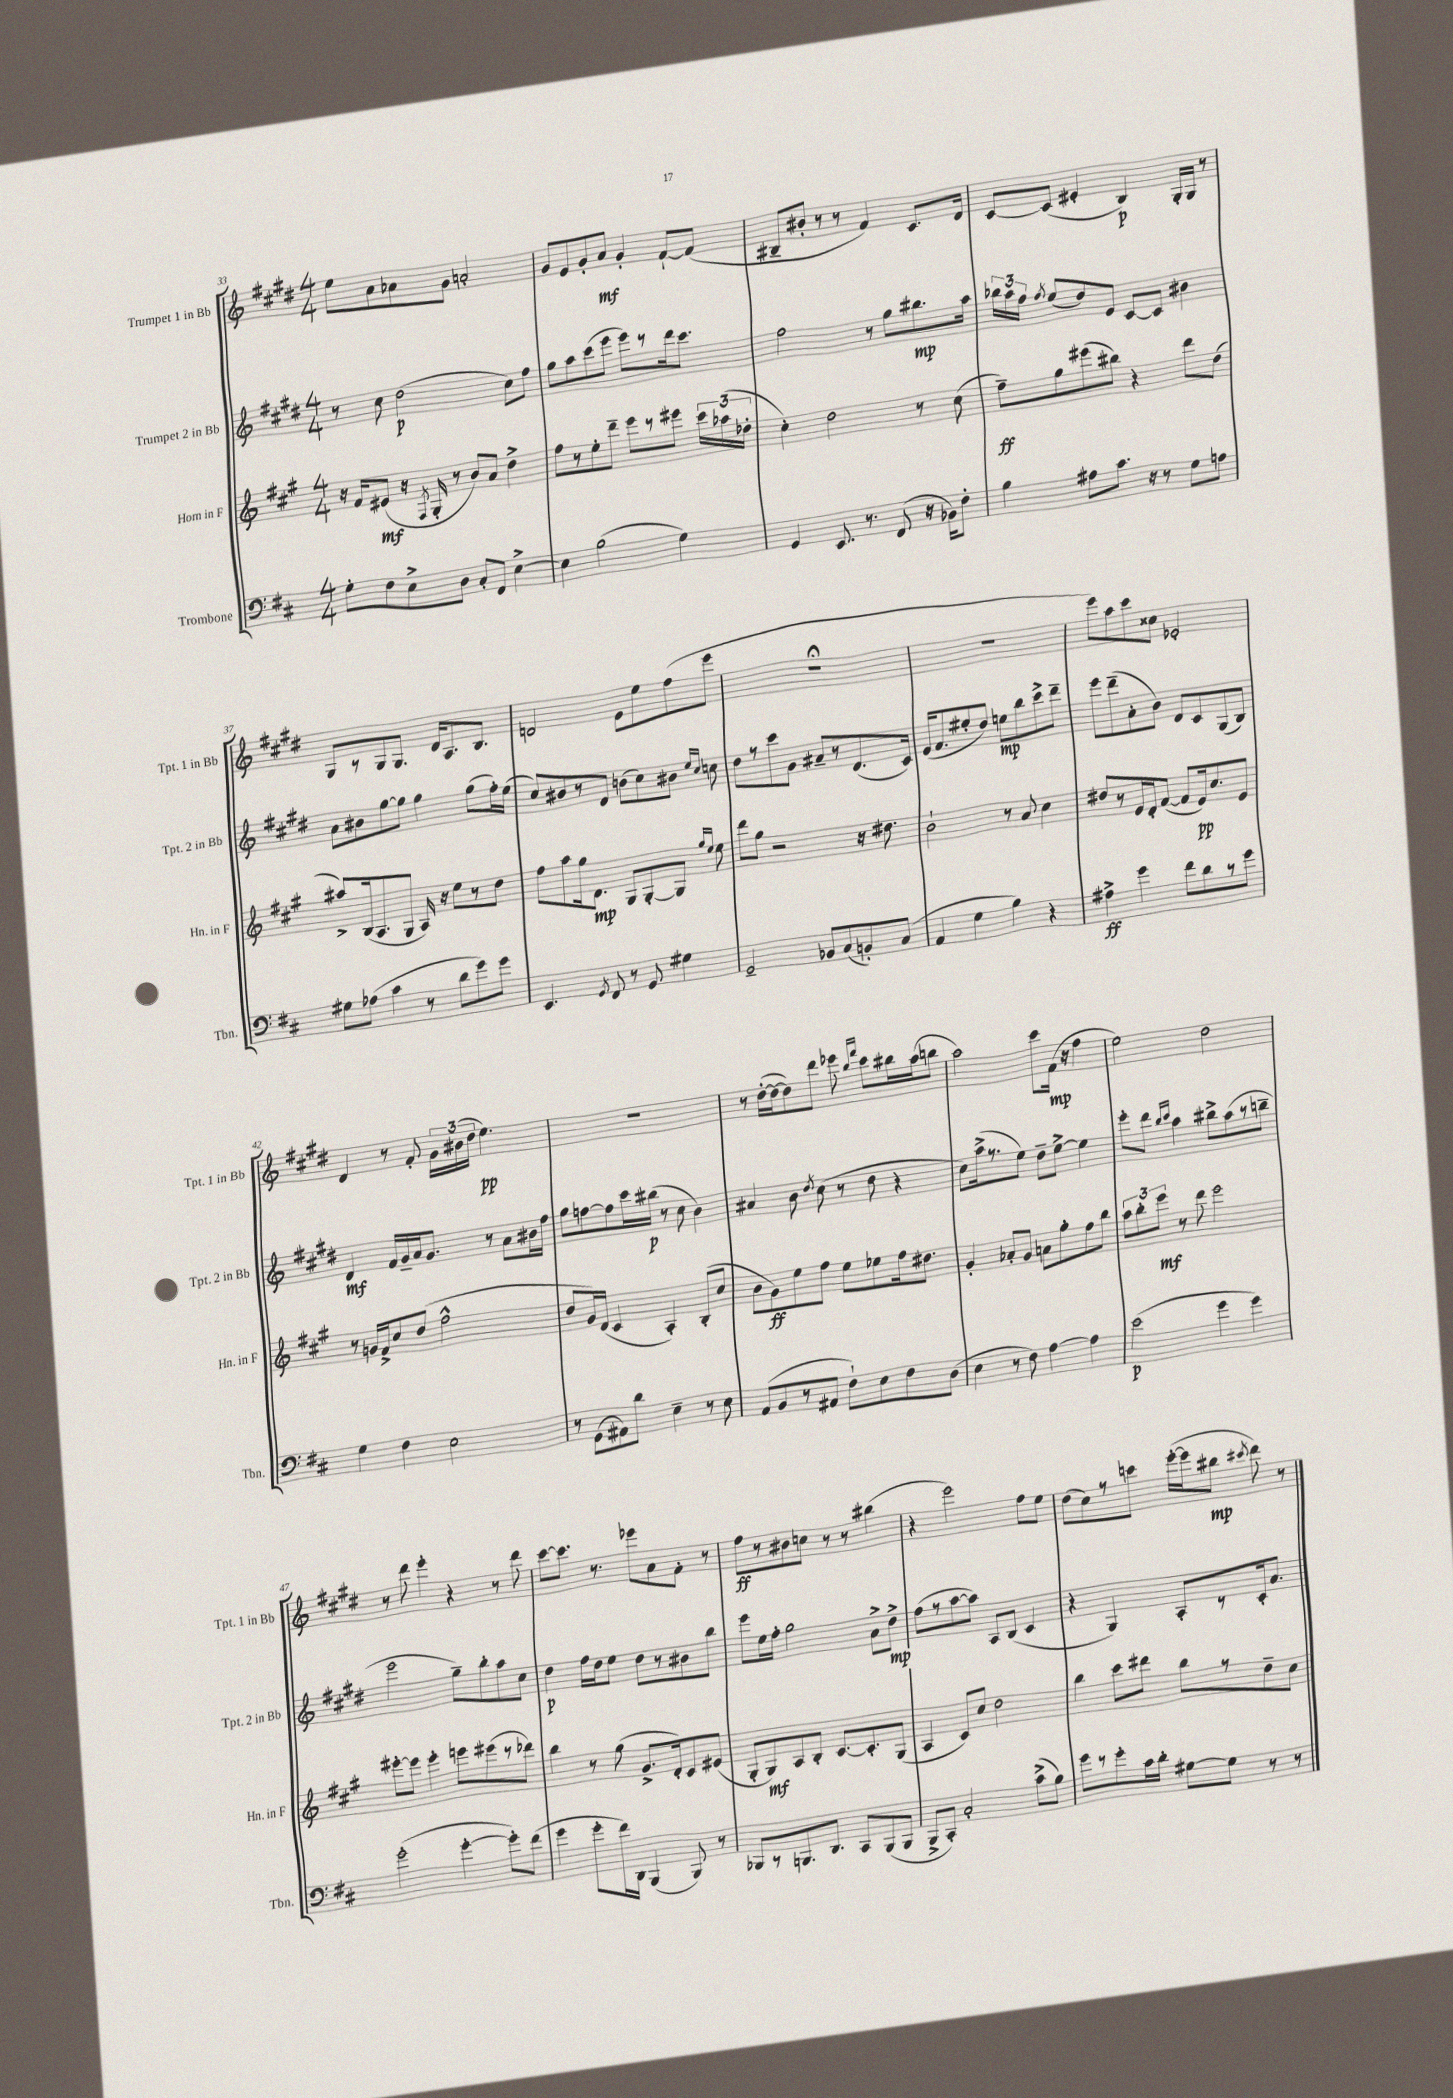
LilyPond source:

<<
\new StaffGroup <<
\new Staff = "s0" \with { instrumentName = "Trumpet 1 in Bb" shortInstrumentName = "Tpt. 1 in Bb" } {
    \clef treble \key e \major \numericTimeSignature \time 4/4
    \autoBeamOff e''8[ a'8 aes'8 gis'8] a'2-. |
    gis'8[ e'8 gis'8-. a'8]\mf gis'4-. fis'8[~-! fis'8]( |
    bis8[-- bis'8]-. r8 r8 fis'4) cis'8.[ dis'16] |
    cis'8[~ cis'8]( eis'4-. b4\p) gis16[-. gis16] r8 |
    gis8[ r8 gis8 gis8.] dis'16[ a8. b8.] |
    d'2 e'8[ e''8 fis''8( e'''8] |
    r1\fermata |
    R1 |
    e'''8[) a''8 cis'''8 cisis''8] ees'2-. |
    dis'4 r8 fis'8-. \tuplet 3/2 { gis'16[ bis'16( dis''16] } e''4.\pp) |
    R1 |
    r8 dis''16[~-.( dis''16~ dis''8) dis'''8] ees'''8 \grace { b''16[ fis'''16] } cis'''8[ bis''16 a''16( b''8] |
    a''2) cis'''8[ fis'16]\mp( r16 fis''4 |
    e''2) dis''2 |
    r8 dis'''8 e'''4-. r4 r8 dis'''8 |
    cis'''8[~ cis'''8.] r8. ees'''8[ a'8 fis'8]-. r8 |
    fis''8[\ff r8 bis'8 c''8] r8 r8 bis''4( |
    r4 e'''2) fis''8[ e''8] |
    dis''8[( cis''8) r8 c'''8] e'''16[~-.( e'''16 bis''8]\mp \acciaccatura { cis'''8 } dis'''8) r8 \bar "|." |
}
\new Staff = "s1" \with { instrumentName = "Trumpet 2 in Bb" shortInstrumentName = "Tpt. 2 in Bb" } {
    \clef treble \key e \major \numericTimeSignature \time 4/4
    \autoBeamOff r8 cis''8 dis''2\p( cis''8[) fis''8] |
    gis''8[ a''8 cis'''8( e'''8] e'''8[) r8 dis'''16 cis'''8.] |
    fis''2 r8 gis''8[ bis''8.\mp a''16] |
    \tuplet 3/2 { bes''16[ a''16 fis''16] } \acciaccatura { fis''8 } e''8[( dis''8) e'8] cis'8[~ cis'8] bis'4 |
    a'8[ bis'8 gis''8~ gis''8] gis''4 gis''8[( fis''16-.) e''16]( |
    cis''8[) bis'8 r8 dis'8] b'8[( cis''8) bis'8] \grace { e''16[ cis''16] } c''8 |
    dis''8[ r8 cis'''8 gis'8] ais'8[-- r8 dis'8.( cis'16]) |
    e'16[( fis'8. eis''8-. dis''8]) e''8[\mp b''8 cis'''8-> dis'''8]-- |
    e'''8[ dis'''8--( a'8-. b'8]) dis'8[ cis'8 gis8( b8]) |
    dis'4\mf fis'16[ gis'16-- a'16 gis'8.] r8 a'8[ bis'16 fis''16] |
    gis''8[ f''8~ f''8 cis'''16 bis''16]\p( r8 cis''8 b'4) |
    ais'4 b'8 \acciaccatura { dis''8 } cis''8( r8 dis''8 r4 |
    cis''8[) a''16->( r8. e''8]) dis''8[-- e''8]~-> e''4 |
    e'''8[-. dis'''8] \grace { b''16[ cis'''16] } a''4 bis''8[-> a''8( r8 b''8]-- |
    e'''2 gis''8[--) b''8-. a''8 cis''8] |
    dis''4\p fis''16[ dis''16 e''8] dis''8[ r8 bis'8 b''8] |
    e'''8[ e''16 fis''16]-. gis''2 a'8[-> dis''8]->\mp |
    fis''8[( r8 a''8~ a''8]) a8[ b8]( cis'4 |
    r4 gis4) a8[-. r8 cis'16-. a'8.] \bar "|." |
}
\new Staff = "s2" \with { instrumentName = "Horn in F" shortInstrumentName = "Hn. in F" } {
    \clef treble \key a \major \numericTimeSignature \time 4/4
    \autoBeamOff r16 fis'16[ eis'8]\mf( r16 \acciaccatura { fis8 } gis16-. r8 b'8[) a'8] d''4-> |
    fis''8[ r8 e''8-. d'''8]-- e'''8[ r8 eis'''8] \tuplet 3/2 { cis'''16[ aes''16( des''16]-. } |
    cis''4-.) d''2 r8 cis''8( |
    fis''8[--\ff) gis''8 eis'''8( bis''8]) r4 d'''8[ d''8]( |
    ais''8[->) b16( a8. gis8] a16) r16 e''8[ r8 d''8] |
    fis''8[ a''8 gis''16 d'8.]\mp gis8[ gis8~-. gis8] \grace { gis''16[ e''16] } e''8 |
    d'''8[ gis''8] r2 r16 dis''8. |
    b'2-! r8 a'8 cis''4 |
    dis''8[ r8 e'16 d'16-. fis'8]~( fis'8[ e'16\pp) cis''8. e'8] |
    r8 g'16[ fis'16-> cis''8 d''8]( fis''2-^ |
    d''8[ gis'16) d'16]( cis'4 a4-.) b8[-.( cis''8] |
    b'8[ gis'8\ff) e''8 fis''8] e''8[ ees''8 fis''16 dis''8.] |
    gis'4-. aes'8[-. gis'8] a'8[ gis''8-. fis''8 b''8] |
    \tuplet 3/2 { a''8[ b''8-. e'''8]\mf } r8 d'''8 e'''2 |
    eis'''8[~-. eis'''8] eis'''4-. e'''8[ eis'''8( r8 des'''8]) |
    b''4 r8 gis''8( gis'8.[-> d'16-.) cis'8 eis'8]( |
    gis8[-. gis8\mf) a8 b8]-. cis'8.[~ cis'8.-. gis8]( |
    a4 cis'8[) cis''8] d''2 |
    b''4 cis'''8[ dis'''8] b''8[ r8 d''8-- cis''8] \bar "|." |
}
\new Staff = "s3" \with { instrumentName = "Trombone" shortInstrumentName = "Tbn." } {
    \clef bass \key d \major \numericTimeSignature \time 4/4
    \autoBeamOff g8[-. fis8 e8-> d8] cis8[-. fis,8] e4~-> |
    e4 b2( g4) |
    g,4 e,8. r8. fis,8( r16 bes,16[) fis8]-. |
    b4 ais8[ cis'8.] r16 r8 g8[ a8] |
    gis8[ aes8]( cis'4 r8 d'8[ g'8) g'8] |
    e,4. \acciaccatura { g,8 } fis,8 r8 g,8 gis4 |
    g,2-- bes,8[ cis8( b,8-.) cis8]( |
    a,4 g4 b4) r4 |
    ais4->\ff g'4 fis'8[ d'8 r8 g'8] |
    g4 fis4 e2 |
    r8 g,8[( ais,8) d'8] e4-- r8 e8 |
    a,8[( b,8 r8 ais,8] fis8[-!) e8 fis8 d8]( |
    e4 r8 fis8) a4~ a4 |
    e'2\p( g'4 g'4) |
    g'2-.( g'4~-. g'8[-.) fis'8]( |
    g'4 g'8[-. fis'16) d,16] b,,4( b,,8) r8 |
    bes,,8[ r8 b,,8. d,8.] cis,8[ b,,8( b,,8] |
    b,,8[-> cis,8]-.) cis2-. cis'8[->( b8]) |
    g'8[ r8 g'8-. cis'16 d'16]-. gis8[~ gis8] r8 r8 \bar "|." |
}
>>
>>
\layout { \context { \Score currentBarNumber = #33 } }
